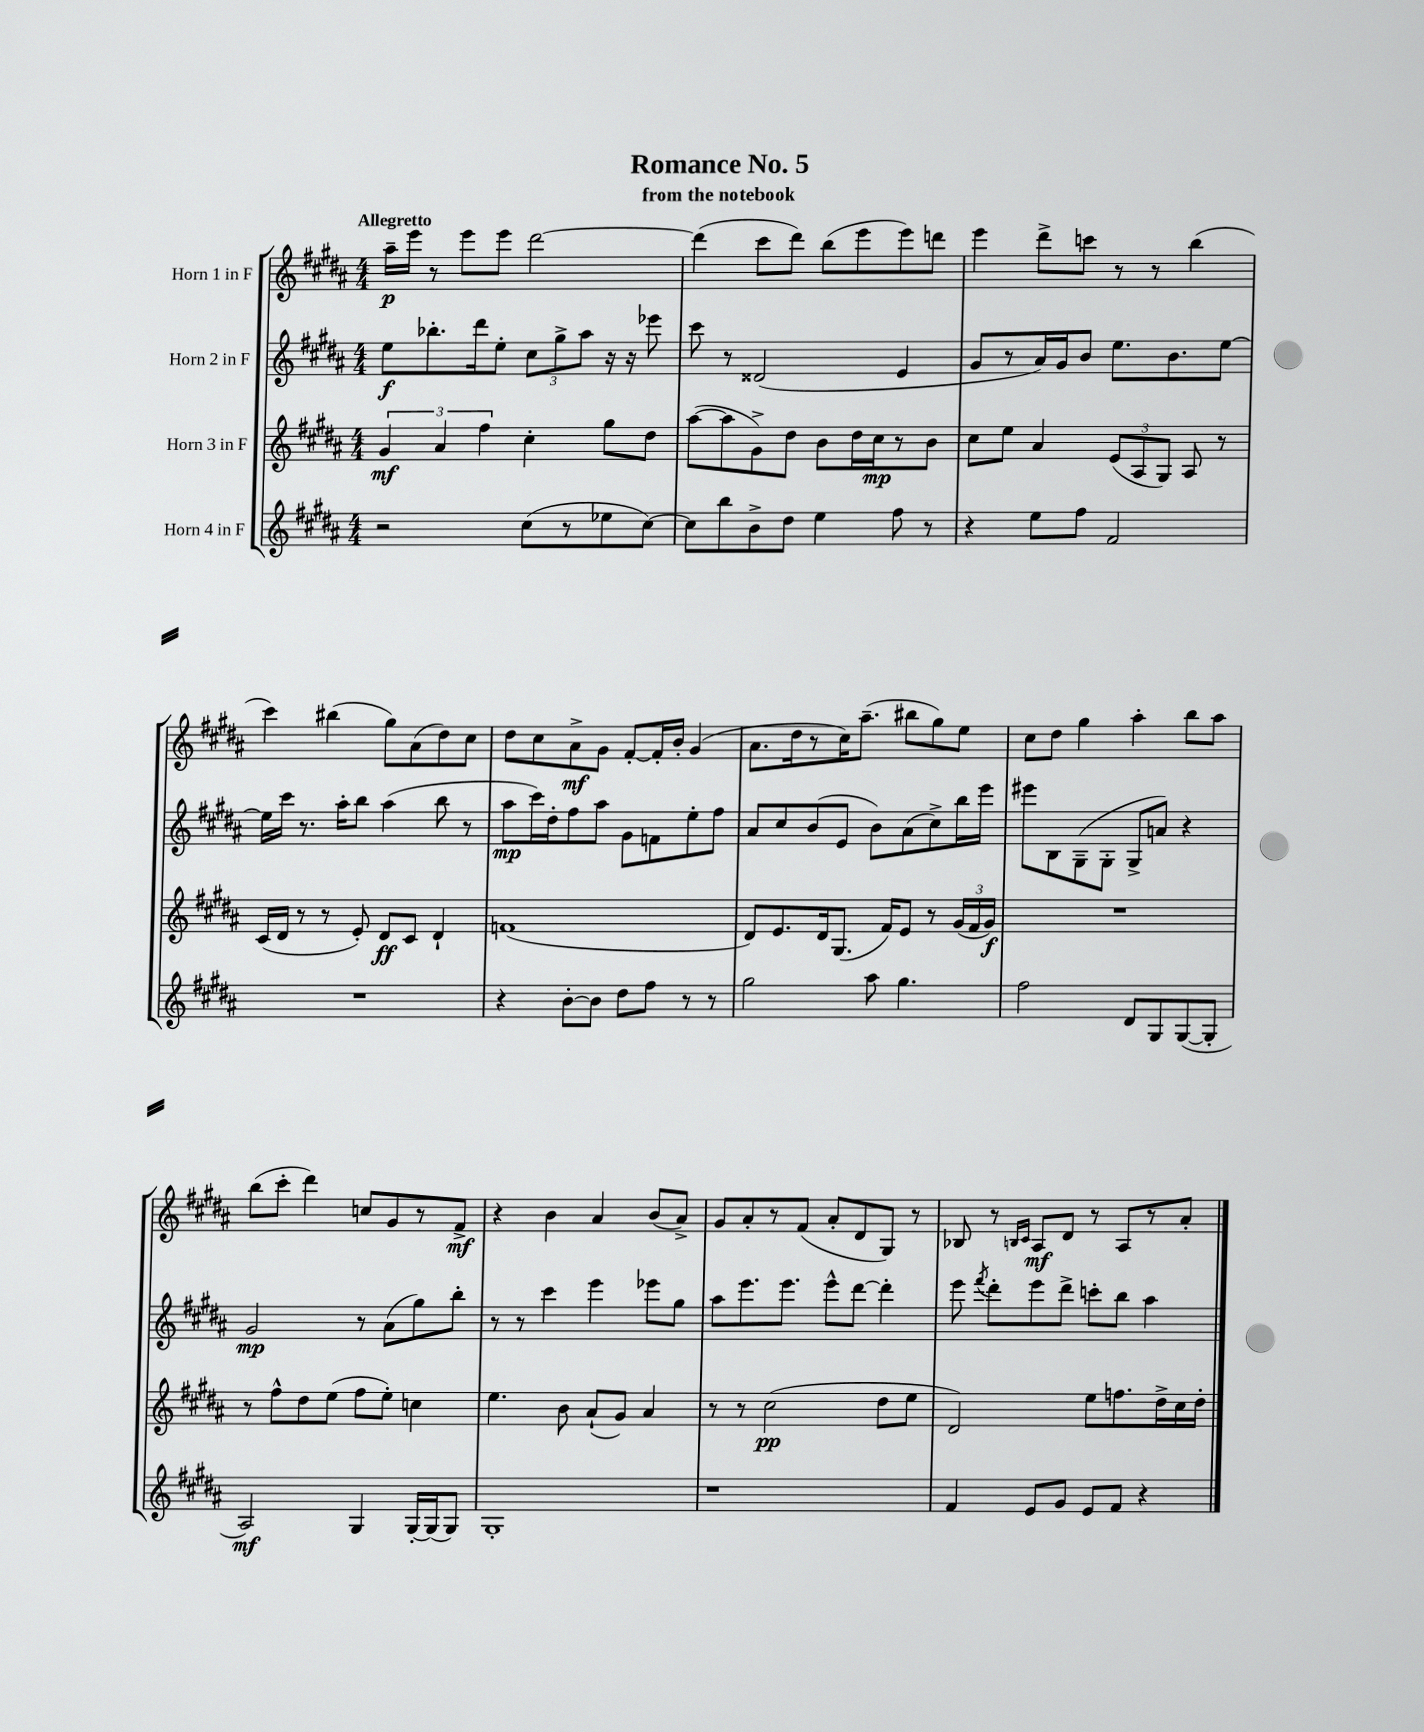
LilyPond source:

\header { title = "Romance No. 5" subtitle = "from the notebook" }
<<
\new StaffGroup <<
\new Staff = "s0" \with { instrumentName = "Horn 1 in F" } {
    \clef treble \key b \major \numericTimeSignature \time 4/4 \tempo "Allegretto"
    \autoBeamOff ais''16[--\p e'''16] r8 e'''8[ e'''8] dis'''2~ |
    dis'''4( cis'''8[ dis'''8]) b''8[( e'''8 e'''8) d'''8] |
    e'''4 dis'''8[-> c'''8] r8 r8 b''4( |
    cis'''4) bis''4( gis''8[) ais'8( dis''8) cis''8] |
    dis''8[ cis''8 ais'8->\mf gis'8] fis'8[~-. fis'16-. b'16]-. gis'4( |
    ais'8.[ dis''16 r8 cis''16) ais''8.]--( bis''8[ gis''8) e''8] |
    cis''8[ dis''8] gis''4 ais''4-. b''8[ ais''8] |
    b''8[( cis'''8]-. dis'''4) c''8[ gis'8 r8 fis'8]->\mf |
    r4 b'4 ais'4 b'8[( ais'8]->) |
    gis'8[ ais'8-. r8 fis'8]( ais'8[-. dis'8 gis8]) r8 |
    bes8 r8 \grace { b16[ cis'16] } ais8[\mf dis'8] r8 ais8[ r8 ais'8]-. \bar "|." |
}
\new Staff = "s1" \with { instrumentName = "Horn 2 in F" } {
    \clef treble \key b \major \numericTimeSignature \time 4/4
    \autoBeamOff e''8[\f bes''8.-. dis'''16 e''8]-. \tuplet 3/2 { cis''8[ gis''8-> ais''8] } r16 r16 ees'''8 |
    cis'''8 r8 disis'2( e'4 |
    gis'8[ r8 ais'16) gis'16 b'8] e''8.[ b'8. e''8]~ |
    e''16[ cis'''16] r8. ais''16[-. b''8] ais''4( b''8 r8 |
    ais''8[\mp cis'''16) dis''16-. fis''8 ais''8] gis'8[ f'8 e''8-. fis''8] |
    ais'8[ cis''8 b'8( e'8] b'8[) ais'8( cis''8->) b''16 e'''16] |
    eis'''8[ b8 gis8--( gis8]-. gis8[-> a'8]) r4 |
    gis'2\mp r8 ais'8[( gis''8) b''8]-. |
    r8 r8 cis'''4 e'''4 ees'''8[ gis''8] |
    ais''8[ e'''8. e'''8.] e'''8[-^ dis'''8]~ dis'''4-. |
    e'''8 \acciaccatura { fis'''8 } dis'''8[-. e'''8 dis'''8]-> c'''8[-. b''8] ais''4 \bar "|." |
}
\new Staff = "s2" \with { instrumentName = "Horn 3 in F" } {
    \clef treble \key b \major \numericTimeSignature \time 4/4
    \autoBeamOff \tuplet 3/2 { gis'4\mf ais'4 fis''4 } cis''4-. gis''8[ dis''8] |
    ais''8[~( ais''8 gis'8->) dis''8] b'8[ dis''16 cis''16\mp r8 b'8] |
    cis''8[ e''8] ais'4 \tuplet 3/2 { e'8[( ais8 gis8]) } ais8 r8 |
    cis'16[( dis'16] r8 r8 e'8-.) dis'8[\ff cis'8] dis'4-! |
    f'1( |
    dis'8[) e'8. dis'16 gis8.]( fis'16[) e'8] r8 \tuplet 3/2 { gis'16[( fis'16 gis'16]\f) } |
    R1 |
    r8 fis''8[-^ dis''8 e''8]( fis''8[ e''8]-.) c''4 |
    e''4. b'8 ais'8[-!( gis'8]) ais'4 |
    r8 r8 cis''2\pp( dis''8[ e''8] |
    dis'2) e''8[ f''8. dis''16-> cis''16 dis''16]-. \bar "|." |
}
\new Staff = "s3" \with { instrumentName = "Horn 4 in F" } {
    \clef treble \key b \major \numericTimeSignature \time 4/4
    \autoBeamOff r2 cis''8[( r8 ees''8 cis''8]~) |
    cis''8[ b''8 b'8-> dis''8] e''4 fis''8 r8 |
    r4 e''8[ fis''8] fis'2 |
    R1 |
    r4 b'8[~-. b'8] dis''8[ fis''8] r8 r8 |
    gis''2 ais''8 gis''4. |
    fis''2 dis'8[ gis8 gis8~( gis8]-. |
    ais2\mf) gis4 gis16[~-. gis16( gis8]) |
    gis1-. |
    r1 |
    fis'4 e'8[ gis'8] e'8[ fis'8] r4 \bar "|." |
}
>>
>>
\layout { \context { \Score \remove "Bar_number_engraver" } }
